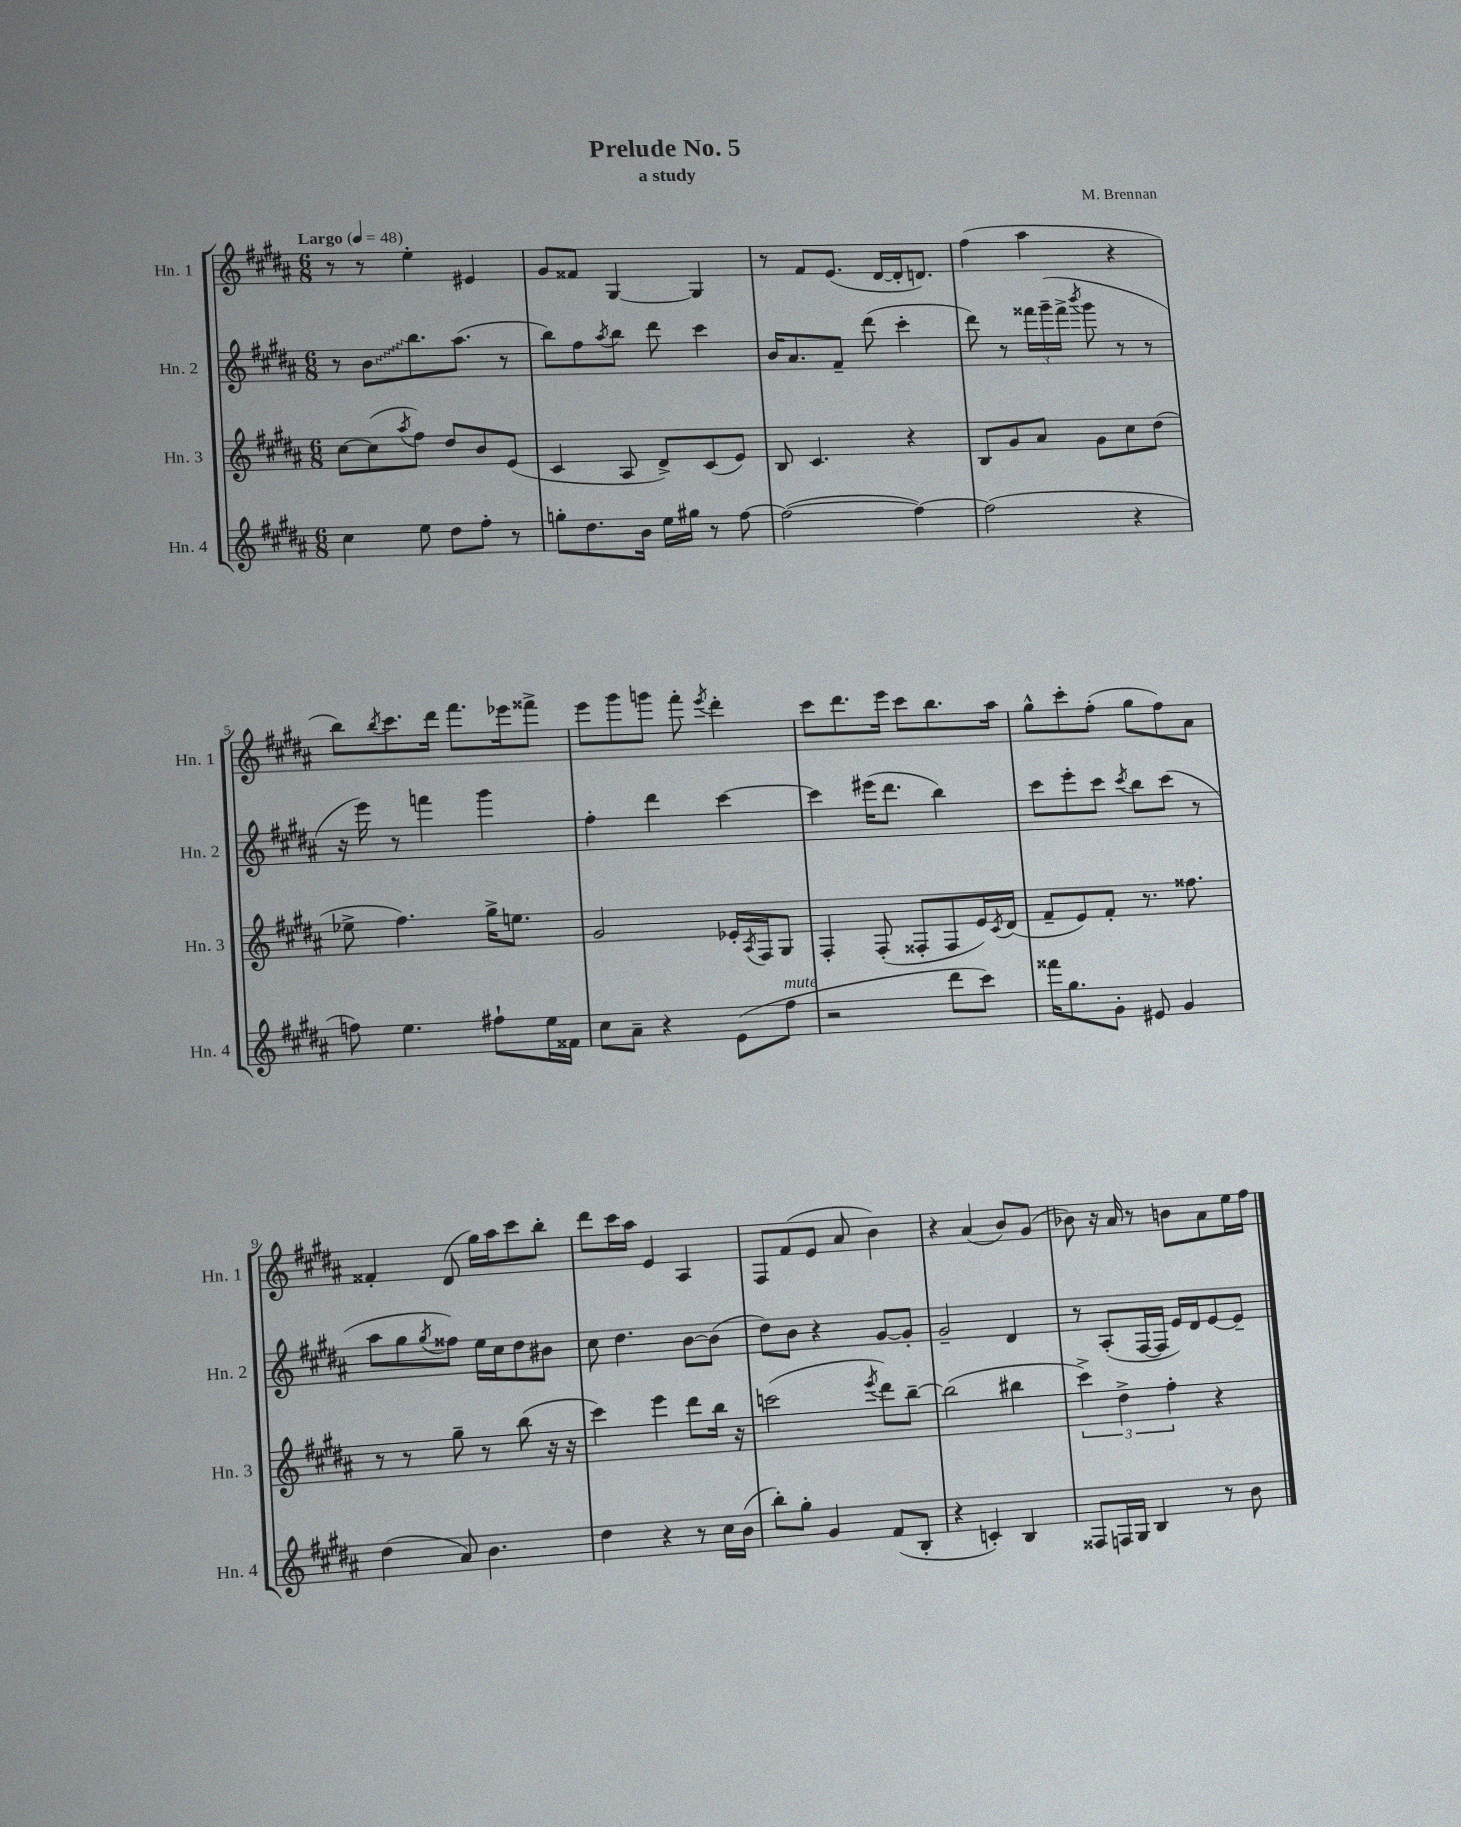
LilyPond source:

\header { title = "Prelude No. 5" composer = "M. Brennan" subtitle = "a study" }
<<
\new StaffGroup <<
\new Staff = "s0" \with { instrumentName = "Hn. 1" shortInstrumentName = "Hn. 1" } {
    \clef treble \key b \major \numericTimeSignature \time 6/8 \tempo "Largo" 4 = 48
    r8 r8 e''4-. eis'4 |
    gis'8 fisis'8 gis4~ gis4 |
    r8 fis'8 e'8.( dis'16~ dis'16-. d'8.) |
    fis''4( ais''4 r4 |
    b''8) \acciaccatura { b''8 } cis'''8. dis'''16 fis'''8. ees'''16 fisis'''8-> |
    e'''8 gis'''8 g'''8 fis'''8-. \acciaccatura { e'''8 } dis'''4-. |
    cis'''8 dis'''8. e'''16 cis'''8 b''8. ais''16 |
    gis''8-^ cis'''8-. fis''8-.( gis''8 fis''8) ais'8 |
    fisis'4-. dis'8( gis''16) ais''16 cis'''8 b''8-. |
    dis'''8 cis'''16 ais''16 e'4 ais4 |
    fis8 fis'8( e'8 ais'8 b'4) |
    r4 ais'4( b'8) gis'8( |
    bes'8) r16 ais'16 r8 b'8 ais'8 e''16 fis''16 \bar "|." |
}
\new Staff = "s1" \with { instrumentName = "Hn. 2" shortInstrumentName = "Hn. 2" } {
    \clef treble \key b \major \numericTimeSignature \time 6/8
    r8 \once \override Glissando.style = #'zigzag b'8\glissando b''8. ais''8.( r8 |
    b''8) fis''8 \acciaccatura { ais''8 } b''8 dis'''8 cis'''4 |
    b'16 ais'8. fis'8-- dis'''8( cis'''4-. |
    dis'''8) r8 \tuplet 3/2 { fisis'''16 gis'''16--( fisis'''16-> } \acciaccatura { b'''8 } gis'''8 r8 r8 |
    r16 e'''16) r8 f'''4 gis'''4 |
    fis''4-. dis'''4 cis'''4~ |
    cis'''4 eis'''16( dis'''8. b''4) |
    cis'''8 e'''8-. cis'''8 \acciaccatura { cis'''8 } b''8 cis'''8( r8 |
    ais''8 gis''8 \acciaccatura { gis''8 } fisis''8) e''16 cis''16 dis''8 bis'8 |
    cis''8 dis''4. b'8~ b'8( |
    dis''8) b'8 r4 gis'8~ gis'8-. |
    gis'2-- dis'4 |
    r8 ais8-.( fis16~ fis16 e'16) dis'16 e'8~ e'8-- \bar "|." |
}
\new Staff = "s2" \with { instrumentName = "Hn. 3" shortInstrumentName = "Hn. 3" } {
    \clef treble \key b \major \numericTimeSignature \time 6/8
    cis''8~ cis''8( \acciaccatura { ais''8 } fis''8) dis''8 b'8 e'8( |
    cis'4 ais8 dis'8->) cis'8( e'8) |
    b8 cis'4. r4 |
    b8 gis'8 ais'8 gis'8 cis''8 dis''8( |
    ees''8-> fis''4.) gis''16-> e''8. |
    gis'2 ees'16-. \acciaccatura { ais8 } fis16 gis8 |
    fis4-. fis8-.( fisis8-. fisis8 e'16) \acciaccatura { cis'8 } dis'16( |
    fis'8-- e'8) fis'8-. r8. fisis''8. |
    r8 r8 gis''8-- r8 b''8( r16 r16 |
    cis'''4) e'''4 dis'''8 b''16 r16 |
    c'''2( \acciaccatura { e'''8 } dis'''8) b''8~-- |
    b''2( bis''4 |
    \tuplet 3/2 { cis'''4->) dis''4-> fis''4-. } r4 \bar "|." |
}
\new Staff = "s3" \with { instrumentName = "Hn. 4" shortInstrumentName = "Hn. 4" } {
    \clef treble \key b \major \numericTimeSignature \time 6/8
    cis''4 e''8 dis''8 fis''8-. r8 |
    g''8-. dis''8. b'16 e''16 gis''16 r8 fis''8~ |
    fis''2~( fis''4~) |
    fis''2( r4 |
    f''8) e''4. fis''8-! e''16 fisis'16 |
    cis''8 ais'8-- r4 e'8( fis''8^\markup { \italic "mute" } |
    r2 dis'''8 cis'''8) |
    fisis'''16 gis''8. gis'8-. eis'8 gis'4 |
    dis''4( ais'8) b'4. |
    dis''4 r4 r8 cis''16 b'16( |
    b''8-.) gis''8-. gis'4 fis'8( b8-. |
    r4 c'4-.) b4 |
    fisis8 f16 gis16 b4 r8 b'8 \bar "|." |
}
>>
>>
